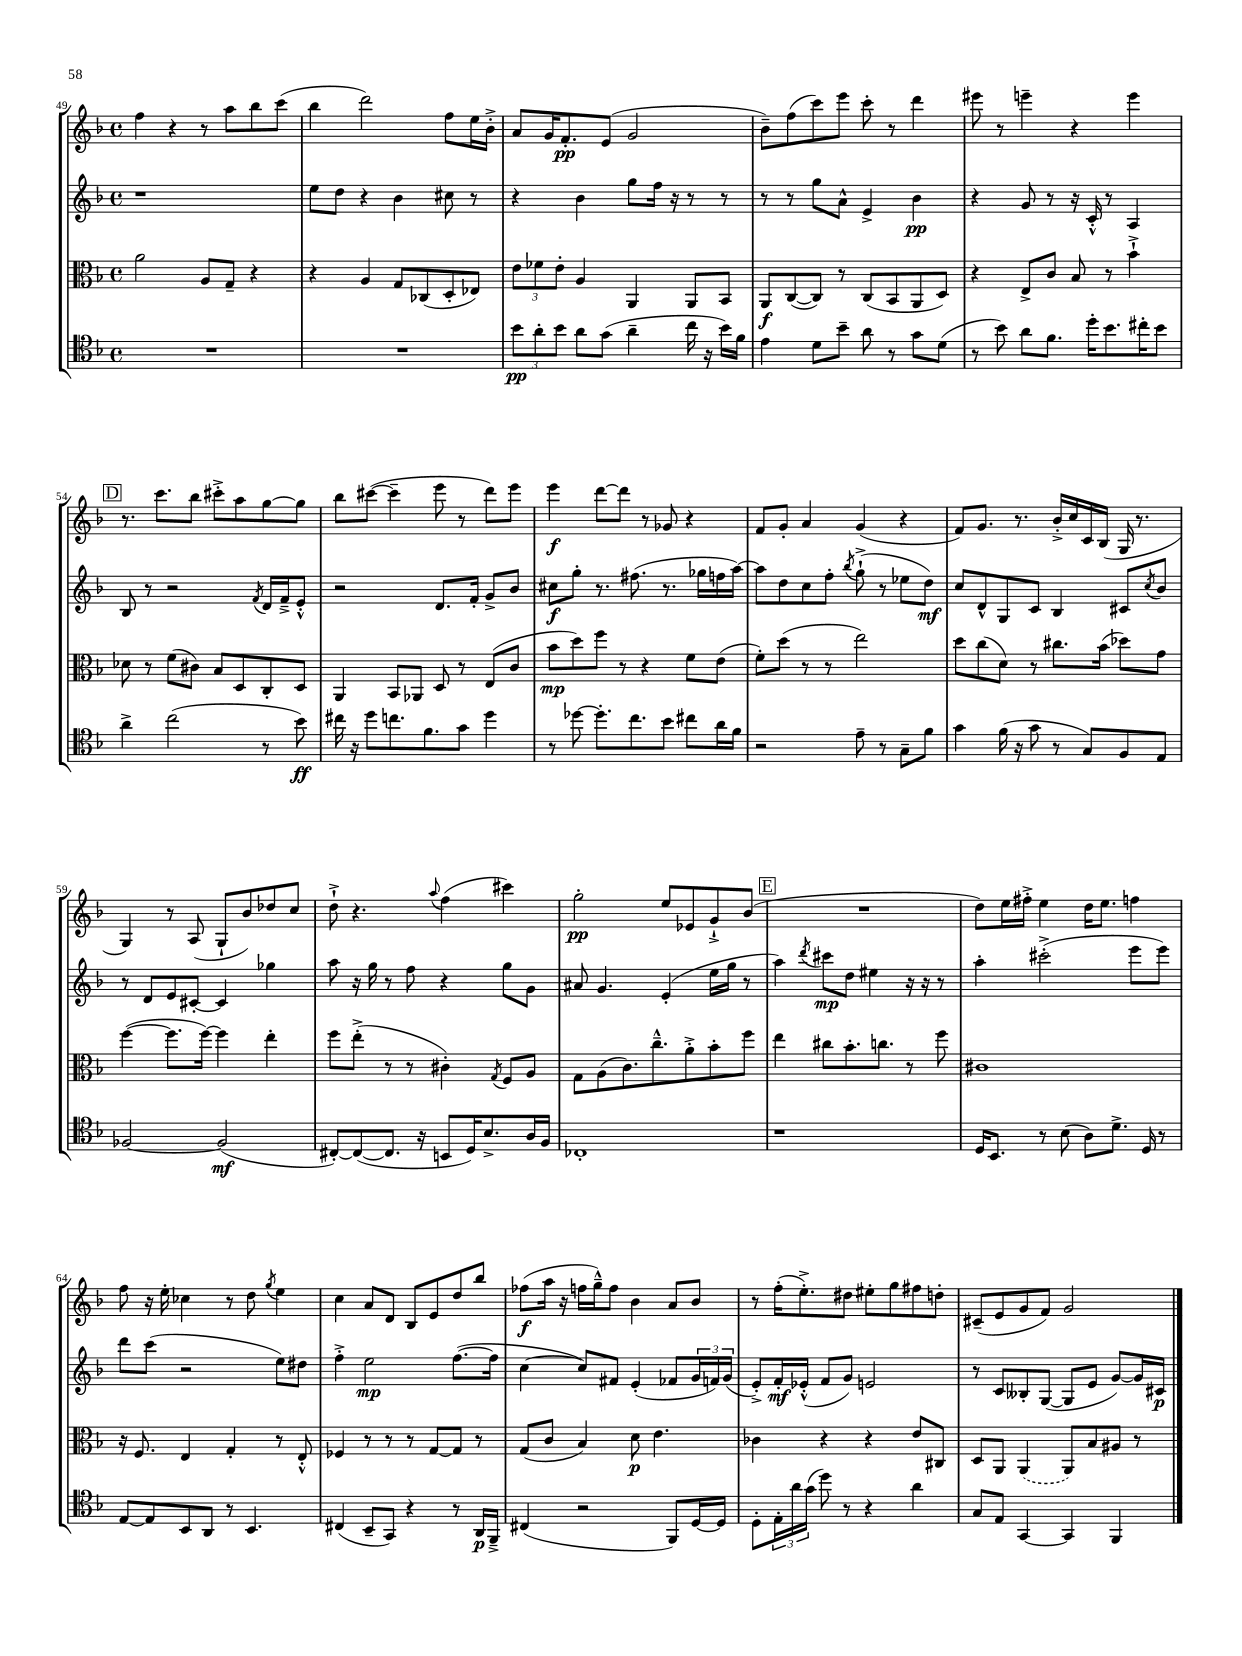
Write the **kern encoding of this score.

**kern	**dynam	**kern	**dynam	**kern	**dynam	**kern	**dynam
*part4	*part4	*part3	*part3	*part2	*part2	*part1	*part1
*staff4	*staff4	*staff3	*staff3	*staff2	*staff2	*staff1	*staff1
*clefC4	*	*clefC3	*	*clefG2	*	*clefG2	*
*k[b-]	*	*k[b-]	*	*k[b-]	*	*k[b-]	*
*M4/4	*	*M4/4	*	*M4/4	*	*M4/4	*
*met(c)	*	*met(c)	*	*met(c)	*	*met(c)	*
=49	=49	=49	=49	=49	=49	=49	=49
1r	.	2a\	.	1r	.	4ff\	.
.	.	.	.	.	.	4r	.
.	.	8A/L	.	.	.	8r	.
.	.	8G~/J	.	.	.	8aa\L	.
.	.	4r	.	.	.	8bb-\	.
.	.	.	.	.	.	(8ccc\J	.
=50	=50	=50	=50	=50	=50	=50	=50
1r	.	4r	.	8ee\L	.	4bb-\	.
.	.	.	.	8dd\J	.	.	.
.	.	4A/	.	4r	.	2ddd\)	.
.	.	8G/L	.	4b-\	.	.	.
.	.	(8C-X/	.	.	.	.	.
.	.	8D'/	.	8cc#X\	.	8ff\L	.
.	.	8E-X/J)	.	8r	.	16ee\L	.
.	.	.	.	.	.	16b-'^\JJ	.
=51	=51	=51	=51	=51	=51	=51	=51
12b-\L	pp	12e\L	.	4r	.	8a/L	.
12a'\	.	12f-X\	.	.	.	.	.
.	.	.	.	.	.	16g/K	.
12b-\J	.	12e'\J	.	.	.	.	.
.	.	.	.	.	.	8.f'/	pp
8a\L	.	4A/	.	4b-\	.	.	.
(8g\J	.	.	.	.	.	(8e/J	.
4a~\	.	4AA/	.	8gg\L	.	2g/	.
.	.	.	.	16ff\Jk	.	.	.
.	.	.	.	16r	.	.	.
16cc\	.	8AA/L	.	8r	.	.	.
16r	.	.	.	.	.	.	.
16b-\LL)	.	8BB-/J	.	8r	.	.	.
16f\JJ	.	.	.	.	.	.	.
=52	=52	=52	=52	=52	=52	=52	=52
4e\	.	8AA/L	f	8r	.	8b-~\L)	.
.	.	([8C/	.	8r	.	(8ff\	.
8d\L	.	8C/J])	.	8gg\L	.	8ccc\)	.
8b-~\J	.	8r	.	8a^^\J	.	8eee\J	.
8a\	.	(8C/L	.	4e^/	.	8ccc'\	.
8r	.	8BB-/	.	.	.	8r	.
8g\L	.	8AA/	.	4b-\	pp	4ddd\	.
(8d\J	.	8D/J)	.	.	.	.	.
=53	=53	=53	=53	=53	=53	=53	=53
8r	.	4r	.	4r	.	8eee#X\	.
8b-\)	.	.	.	.	.	8r	.
8a\L	.	8E^/L	.	8g/	.	4eeen~\	.
8.f\J	.	8c/J	.	8r	.	.	.
.	.	8B-/	.	16r	.	4r	.
16dd'\KL	.	.	.	16c'^^/	.	.	.
8.b-\	.	8r	.	8r	.	.	.
.	.	4b-`^\	.	4A/	.	4eee\	.
16cc#X'\K	.	.	.	.	.	.	.
8b-\J	.	.	.	.	.	.	.
!!LO:LB:g=z
!!LO:REH:place=s1:t=D
=54	=54	=54	=54	=54	=54	=54	=54
4a^\	.	8d-X\	.	8B-/	.	8.r	.
.	.	8r	.	8r	.	.	.
.	.	.	.	.	.	8.ccc\L	.
(2cc\	.	(8f\L	.	2r	.	.	.
.	.	8c#X\J)	.	.	.	8bb-\J	.
.	.	8B-/L	.	.	.	8ccc#X'^\L	.
.	.	8D/	.	.	.	8aa\	.
.	.	.	.	8qf/	.	.	.
8r	.	8C'/	.	16d/LL	.	[8gg\	.
.	.	.	.	16f~^/J	.	.	.
8b-\)	ff	8D/J	.	8e'^^/J	.	8gg\J]	.
=55	=55	=55	=55	=55	=55	=55	=55
16cc#X\	.	4AA/	.	2r	.	8bb-\L	.
16r	.	.	.	.	.	.	.
8dd\L	.	.	.	.	.	([8ccc#X\J	.
8.ccn\	.	8BB-/L	.	.	.	4ccc#~\]	.
.	.	8AA-X/J	.	.	.	.	.
8.f\	.	.	.	.	.	.	.
.	.	8D/	.	8.d/L	.	8eee\	.
8g\J	.	8r	.	.	.	8r	.
.	.	.	.	16f'/Jk	.	.	.
4dd\	.	(8E/L	.	8g^/L	.	8ddd\L)	.
.	.	8c/J	.	8b-/J	.	8eee\J	.
=56	=56	=56	=56	=56	=56	=56	=56
8r	.	8b-\L	mp	8cc#X\L	f	4eee\	f
[8dd-X\	.	8dd\)	.	8gg'\J	.	.	.
8.dd-'\L]	.	8ff\J	.	8.r	.	[8ddd\L	.
.	.	8r	.	.	.	8ddd\J]	.
8.cc\	.	.	.	(8.ff#X\	.	.	.
.	.	4r	.	.	.	8r	.
8b-\J	.	.	.	8.r	.	8g-X/	.
8cc#X\L	.	8f\L	.	.	.	4r	.
.	.	.	.	16gg-X\LL	.	.	.
16a\L	.	(8e\J	.	16ffn\	.	.	.
16f\JJ	.	.	.	[16aa\JJ)	.	.	.
=57	=57	=57	=57	=57	=57	=57	=57
2r	.	8f'\L)	.	8aa\L]	.	8f/L	.
.	.	(8dd\J	.	8dd\	.	8g'/J	.
.	.	8r	.	8cc\	.	4a/	.
.	.	8r	.	8ff'\J	.	.	.
.	.	.	.	8qbb-/	.	.	.
8e~\	.	2ee\)	.	(8gg`^\	.	(4g/	.
8r	.	.	.	8r	.	.	.
8G~\L	.	.	.	8ee-X\L	.	4r	.
8f\J	.	.	.	8dd\J)	mf	.	.
=58	=58	=58	=58	=58	=58	=58	=58
4g\	.	8dd\L	.	8cc/L	.	8f/L)	.
.	.	(8cc\	.	8d^^/	.	8.g/J	.
(16f\	.	8d\J)	.	8G/	.	.	.
16r	.	.	.	.	.	8.r	.
8g\	.	8r	.	8c/J	.	.	.
8r	.	8.cc#X\L	.	4B-/	.	16b-'^/LL	.
.	.	.	.	.	.	16cc/	.
8G/L)	.	.	.	.	.	16c/	.
.	.	(16b-\Jk	.	.	.	(16B-/JJ	.
8F/	.	8dd-X\L)	.	8c#X/L	.	16G/	.
.	.	.	.	.	.	8.r	.
.	.	.	.	8qcc/	.	.	.
8E/J	.	8g\J	.	8b-/J	.	.	.
!!LO:LB:g=z
=59	=59	=59	=59	=59	=59	=59	=59
[2F-X/	.	([4ff\	.	8r	.	4G/)	.
.	.	.	.	8d/L	.	.	.
.	.	8.ff\L]	.	8e/	.	8r	.
.	.	.	.	[8c#X'/J	.	(8A/	.
.	.	[16ff\Jk)	.	.	.	.	.
(2F-/]	mf	4ff\]	.	4c#/]	.	8G`/L	.
.	.	.	.	.	.	8b-/)	.
.	.	4ee'\	.	4gg-X\	.	8dd-X/	.
.	.	.	.	.	.	8cc/J	.
=60	=60	=60	=60	=60	=60	=60	=60
[8C#X'/L)	.	8ff\L	.	8aa\	.	8dd`^\	.
(8C#/_	.	(8ee'^\J	.	16r	.	4.r	.
.	.	.	.	16gg\	.	.	.
8.C#/J]	.	8r	.	8r	.	.	.
.	.	8r	.	8ff\	.	.	.
16r	.	.	.	.	.	.	.
.	.	.	.	.	.	8qqaa/	.
8BBn/L	.	4c#X'\)	.	4r	.	(4ff\	.
16D/K)	.	.	.	.	.	.	.
8.B-^/	.	.	.	.	.	.	.
.	.	8qG/	.	.	.	.	.
.	.	8F/L	.	8gg\L	.	4ccc#X\)	.
16A/L	.	8A/J	.	8g\J	.	.	.
16F/JJ	.	.	.	.	.	.	.
=61	=61	=61	=61	=61	=61	=61	=61
1C-X'	.	8G\L	.	8a#X/	.	2gg'\	pp
.	.	(8A\	.	4.g/	.	.	.
.	.	8.c\)	.	.	.	.	.
.	.	8.cc~^^\	.	.	.	.	.
.	.	.	.	(4e'/	.	8ee/L	.
.	.	8a'^\	.	.	.	8e-X/	.
.	.	8b-'\	.	16ee\LL	.	8g`^/	.
.	.	.	.	16gg\JJ	.	.	.
.	.	8ff\J	.	8r	.	(8b-/J	.
!!LO:REH:place=s1:t=E
=62	=62	=62	=62	=62	=62	=62	=62
1r	.	4ee\	.	4aa\)	.	1r	.
.	.	.	.	8qddd/	.	.	.
.	.	8cc#X\L	.	8ccc#X\L	mp	.	.
.	.	8.b-'\	.	8dd\J	.	.	.
.	.	.	.	4ee#X\	.	.	.
.	.	8.ccn\J	.	.	.	.	.
.	.	8r	.	16r	.	.	.
.	.	.	.	16r	.	.	.
.	.	8ff\	.	8r	.	.	.
=63	=63	=63	=63	=63	=63	=63	=63
16D/KL	.	1c#X	.	4aa'\	.	8dd\L)	.
8.BB-/J	.	.	.	.	.	.	.
.	.	.	.	.	.	16ee\L	.
.	.	.	.	.	.	16ff#X'^\JJ	.
8r	.	.	.	(2ccc#X'^\	.	4ee\	.
(8B-\	.	.	.	.	.	.	.
8A\L)	.	.	.	.	.	16dd\KL	.
.	.	.	.	.	.	8.ee\J	.
8.d^\J	.	.	.	.	.	.	.
.	.	.	.	8eee\L	.	4ffn\	.
16D/	.	.	.	.	.	.	.
8r	.	.	.	8eee\J)	.	.	.
!!LO:LB:g=z
=64	=64	=64	=64	=64	=64	=64	=64
[8E/L	.	16r	.	8ddd\L	.	8ff\	.
.	.	8.F/	.	.	.	.	.
8E/]	.	.	.	(8ccc\J	.	16r	.
.	.	.	.	.	.	16ee'\	.
8BB-/	.	4E/	.	2r	.	4cc-X\	.
8AA/J	.	.	.	.	.	.	.
8r	.	4G'/	.	.	.	8r	.
4.BB-/	.	.	.	.	.	8dd\	.
.	.	.	.	.	.	8qgg/	.
.	.	8r	.	8ee\L)	.	4ee\	.
.	.	8E'^^/	.	8dd#X\J	.	.	.
=65	=65	=65	=65	=65	=65	=65	=65
(4C#X/	.	4F-X/	.	4ff'^\	.	4cc\	.
8BB-~/L	.	8r	.	2ee\	mp	8a/L	.
8GG/J)	.	8r	.	.	.	8d/J	.
4r	.	8r	.	.	.	8B-/L	.
.	.	[8G/L	.	.	.	8e/	.
8r	.	8G/J]	.	([8.ff\L	.	8dd/	.
16AA/LL	p	8r	.	.	.	8bb-/J	.
16FF~^/JJ	.	.	.	16ff\Jk]	.	.	.
=66	=66	=66	=66	=66	=66	=66	=66
(4C#X/	.	(8G/L	.	[4cc\	.	(8ff-X\L	f
.	.	8c/J	.	.	.	16aa\Jk	.
.	.	.	.	.	.	16r	.
2r	.	4B-/)	.	8cc/L])	.	16ffn\LL	.
.	.	.	.	.	.	16gg~^^\J)	.
.	.	.	.	8f#X/J	.	8ff\J	.
.	.	8d\	p	(4e'/	.	4b-\	.
.	.	4.e\	.	.	.	.	.
8FF/L)	.	.	.	8f-X/L	.	8a/L	.
[16D/L	.	.	.	24g/L	.	8b-/J	.
.	.	.	.	24fn/)	.	.	.
16D/JJ]	.	.	.	.	.	.	.
.	.	.	.	(24g/JJ	.	.	.
=67	=67	=67	=67	=67	=67	=67	=67
8D'\L	.	4c-X\	.	8e'^/L)	.	8r	.
24E'\L	.	.	.	16f'/L	mf	(16ff'\KL	.
24a\	.	.	.	.	.	.	.
.	.	.	.	(16e-X'^^/JJ	.	8.ee'^\)	.
(24g\JJ	.	.	.	.	.	.	.
8dd\)	.	4r	.	8f/L	.	.	.
8r	.	.	.	8g/J)	.	8dd#X\J	.
4r	.	4r	.	2en/	.	8ee#X'\L	.
.	.	.	.	.	.	8gg\	.
4a\	.	8e/L	.	.	.	8ff#X\	.
.	.	8C#X/J	.	.	.	8ddn'\J	.
=68	=68	=68	=68	=68	=68	=68	=68
8G/L	.	8D/L	.	8r	.	(8c#X~/L	.
8E/J	.	8AA/J	.	8c/L	.	8e/	.
[4GG/	.	(4AA/	.	8B--X'/	.	8g/	.
.	.	.	.	([8G/J	.	8f/J)	.
4GG/]	.	8AA/L)	.	8G/L]	.	2g/	.
.	.	8B-/	.	8e/J	.	.	.
4FF/	.	8A#X/J	.	[8g/L)	.	.	.
.	.	8r	.	16g/L]	.	.	.
.	.	.	.	16c#X/JJ	p	.	.
==	==	==	==	==	==	==	==
*-	*-	*-	*-	*-	*-	*-	*-
